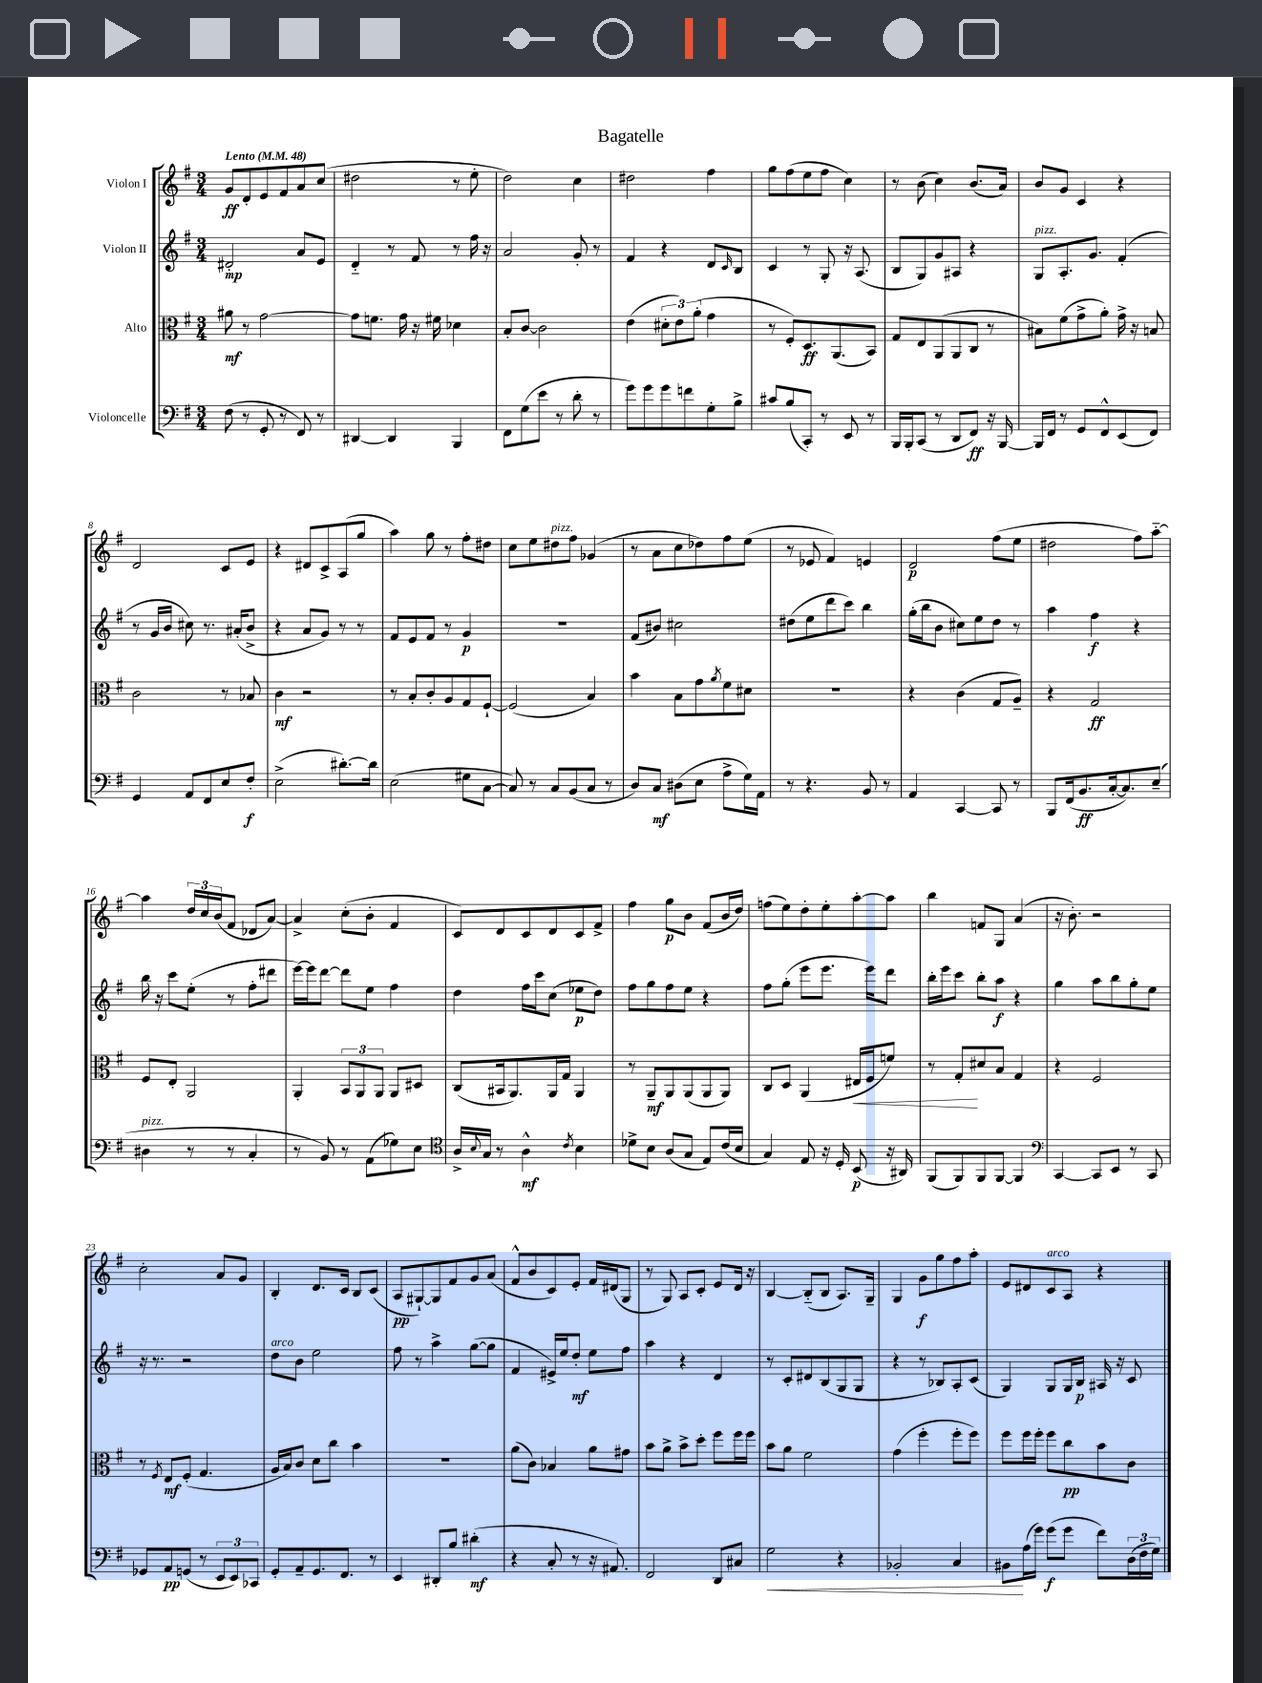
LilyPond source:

\header { title = "Bagatelle" }
<<
\new StaffGroup <<
\new Staff = "s0" \with { instrumentName = "Violon I" } {
    \clef treble \key g \major \numericTimeSignature \time 3/4 \tempo "Lento" 4 = 48
    g'8\ff d'8-. e'8 fis'8 a'8 c''8( |
    dis''2 r8 e''8-. |
    d''2) c''4 |
    dis''2 fis''4 |
    g''8 fis''8( e''8 fis''8 c''4) |
    r8 b'8( c''4) b'8.( a'16) |
    b'8 g'8 c'4 r4 |
    d'2 c'8 e'8 |
    r4 dis'8 c'8-> a8( g''8 |
    a''4) g''8 r8 fis''8-. dis''8 |
    c''8 e''8 dis''8^\markup { \italic "pizz." } fis''8 ges'4( |
    r8 a'8 c''8 des''8) fis''8 e''8( |
    r8 ees'8 fis'4) e'4 |
    d'2\p fis''8( e''8 |
    dis''2 fis''8) a''8~-_ |
    a''4 \tuplet 3/2 { d''16 c''16 b'16( } fis'8 des'8 a'8~) |
    a'4-> c''8-.( b'8-. fis'4 |
    c'8) d'8 c'8 d'8 c'8 fis'8-> |
    fis''4 g''8\p b'8 fis'8( b'16 d''16) |
    f''8( e''8) d''8-. e''8-. a''8~-. a''8 |
    b''4 f'8 g8 a'4( |
    r16 b'8.-.) r2 |
    c''2-. a'8 g'8 |
    b4-. d'8. c'16 b8 c'8( |
    a8\pp gis8~-!) gis8 fis'8 g'8 a'8( |
    fis'8-^ b'8 c'8) e'8-. fis'16 dis'16( g8 |
    r8 g8) a8 c'8-. e'8 d'16 r16 |
    b4~ b8-_( b8 a8.) g16-- |
    g4 g'8\f g''8 fis''8 a''8-. |
    e'8 dis'8 c'8^\markup { \italic "arco" } a8 r4 \bar "|." |
}
\new Staff = "s1" \with { instrumentName = "Violon II" } {
    \clef treble \key g \major \numericTimeSignature \time 3/4
    dis'2-.\mp a'8 e'8 |
    d'4-_ r8 fis'8 r8 fis''16 r16 |
    a'2 g'8-. r8 |
    fis'4 r4 d'8 \grace { c'16 } b8 |
    c'4 r8 g8-. r16 a8.( |
    b8 g8) g'8 ais8 r4 |
    g8^\markup { \italic "pizz." } a8.-. g'8. fis'4-.( |
    r8 g'16 b'16 cis''8) r8. ais'16-.( b'8-> |
    r4 a'8 g'8) r8 r8 |
    fis'8 e'8 fis'8 r8 g'4\p |
    R2. |
    fis'8( bis'8) cis''2 |
    dis''8( e''8 d'''8 c'''8) b''4 |
    g''16-.( b''16 b'8 cis''8) e''8 d''8 r8 |
    a''4 fis''4\f r4 |
    b''16 r16 c'''8 e''8-.( r8 fis''8-. dis'''8 |
    e'''16~) e'''16 d'''8~ d'''8 e''8 fis''4 |
    d''4 fis''16 c'''16 c''8( ees''8\p d''8) |
    fis''8 g''8 fis''8 e''8 r4 |
    fis''8 g''8-.( e'''8 e'''8. e'''16) d'''8 |
    b''16-. e'''16 c'''8 b''8-. a''8\f r4 |
    g''4 a''8 b''8 g''8-. e''8 |
    r16 r8. r2 |
    d''8^\markup { \italic "arco" } b'8 e''2 |
    fis''8 r8 a''4-> g''8~( g''8 |
    fis'4 eis'16->) e''16 d''8-.\mf e''8 fis''8 |
    a''4 r4 d'4 |
    r8 c'8-. dis'8 b8( g8 g8 |
    r4 r8 bes8) a8-. c'8( |
    g4) g8 g16 b16\p ais16 r16 c'8 \bar "|." |
}
\new Staff = "s2" \with { instrumentName = "Alto" } {
    \clef alto \key g \major \numericTimeSignature \time 3/4
    ais'8\mf r8 g'2~ |
    g'8 f'8. g'16 r16 fis'16 des'4 |
    b8-. c'8~ c'2 |
    e'4( \tuplet 3/2 { dis'8-. e'8) a'8-.( } g'4 |
    r8 fis8-.) d8.\ff a,8.( b,8) |
    g8 e8 a,8( a,8 c8 r8 |
    bis8) fis'8( g'8-> a'8-.) g'16-> r16 b8 |
    c'2 r8 bes8 |
    c'4\mf r2 |
    r8 b8-. c'8-. a8 g8 fis8~-! |
    fis2( b4) |
    b'4 b8 g'8 \acciaccatura { a'8 } fis'8 dis'8 |
    R2. |
    r4 c'4( g8 a8--) |
    r4 g2\ff |
    fis8 e8-. a,2 |
    a,4-. \tuplet 3/2 { b,8 a,8 a,8 } a,8 dis8 |
    c8( bis,16 a,8.) a,16 g16 a,4 |
    r8 a,8--\mf a,8 a,8( a,8 a,8) |
    c8 d8 a,4( eis16\< fis16 f'8) |
    r8 g8-.\! dis'8 b8 g4 |
    r4 fis2 |
    r8 \acciaccatura { fis8 } e8\mf fis8-.( g4. |
    a16 b16) c'8 d'8 c''8 b'4 |
    R2. |
    a'8( c'8) bes4 a'8 gis'8 |
    b'8 a'8-> b'8-> d''8-. fis''8 fis''16 fis''16 |
    b'8 a'8 fis'2 |
    g'4( fis''4-. fis''8-. fis''8) |
    fis''8 fis''16 fis''16-. fis''8 c''8\pp b'8 c'8 \bar "|." |
}
\new Staff = "s3" \with { instrumentName = "Violoncelle" } {
    \clef bass \key g \major \numericTimeSignature \time 3/4
    fis8( r8 g,8-. r8 fis,8) r8 |
    dis,4~ dis,4 b,,4 |
    fis,8 g8( e'8 r8 d'8-. r8 |
    g'8) g'8 g'8 f'8 g8-. b8-> |
    cis'8 b8( c,8-.) r8 e,8 r8 |
    b,,16 b,,16-. c,8( r8 d,8 fis,8\ff) r16 b,,16~ |
    b,,16 fis,16 r8 g,8 fis,8-^ e,8( fis,8) |
    g,4 a,8 fis,8 e8 fis8-.\f |
    e2->( dis'8.~-.) dis'16 |
    e2( gis8 c8~ |
    c8) r8 c8 b,8( c8 r8 |
    d8) c8\mf dis8( e8 a8-> g16) a,16 |
    r8 r4. b,8 r8 |
    a,4 c,4~ c,8 r8 |
    b,,8 fis,16( b,8.\ff c16~-. c8.) e8--( |
    dis4^\markup { \italic "pizz." } r8 r8 c4-. |
    r8 b,8) r8 a,8( ges8) e8 |
    \clef tenor a16-> \appoggiatura { b8 } g16 r8 a4-^\mf \acciaccatura { c'8 } b4 |
    des'8-> b8 a8( g8 e8) c'16( b16 |
    g4) e8 r16 d16-. b,8\p( r16 ais,16) |
    fis,8( fis,8) fis,8 fis,8~ fis,4 |
    \clef bass c,4~ c,8 e,8 r8 c,8 |
    ges,8 a,8\pp g,8( r8 \tuplet 3/2 { e,8 e,8) ces,8 } |
    g,8-. a,8-- g,8. fis,8. r8 |
    e,4 dis,8-. b8 dis'4-.\mf( |
    r4 c8-. r8 r16 ais,8.) |
    fis,2 d,8 cis8 |
    g2\< r4 |
    bes,2-. c4 |
    bis,8\! a16( g'16) g'8\f( g'8 fis'8) \tuplet 3/2 { d16( fis16 g16) } \bar "|." |
}
>>
>>
